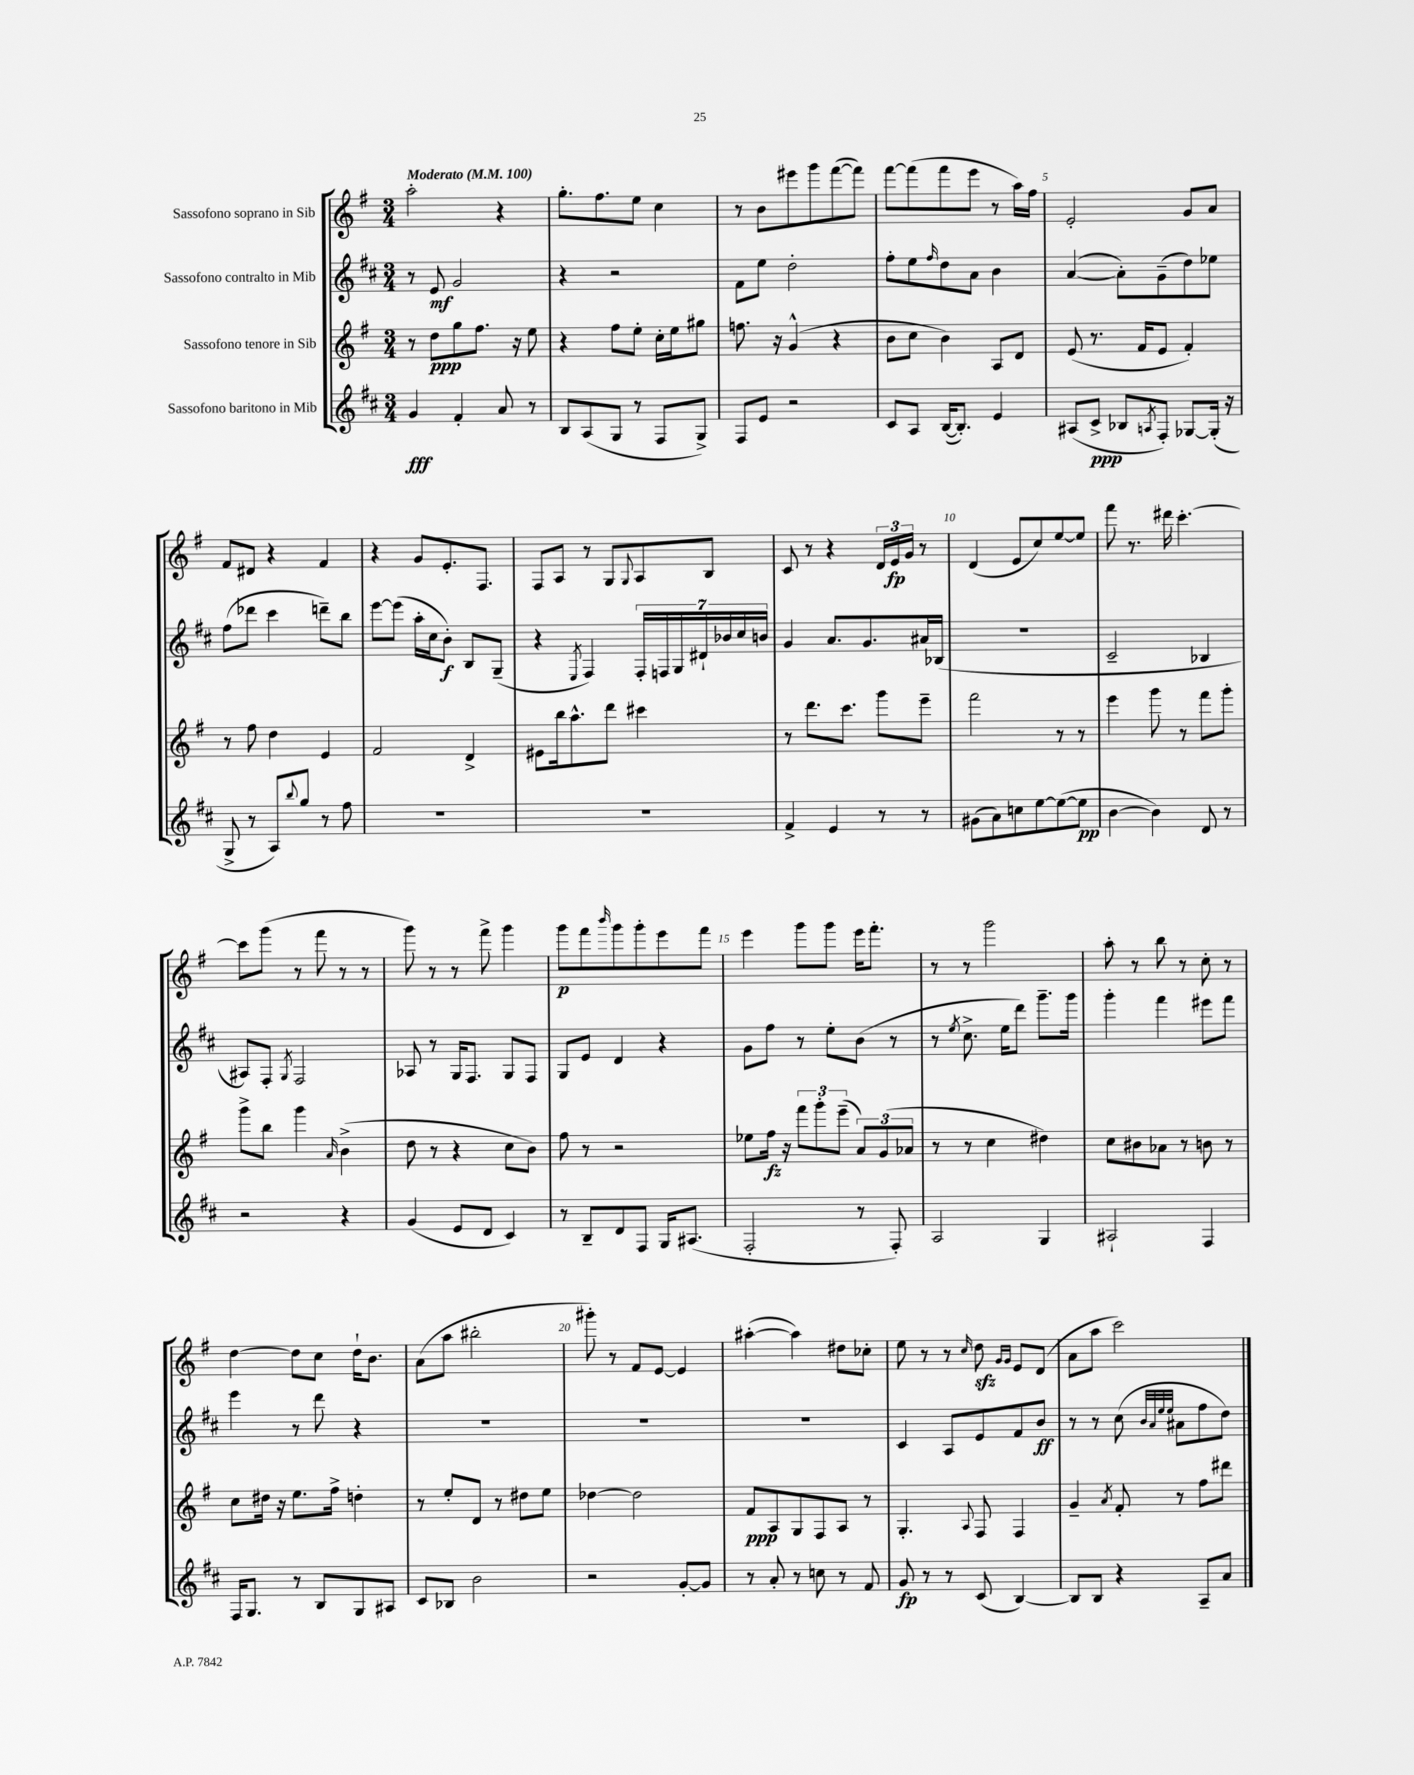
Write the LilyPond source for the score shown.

<<
\new StaffGroup <<
\new Staff = "s0" \with { instrumentName = "Sassofono soprano in Sib" } {
    \clef treble \key g \major \numericTimeSignature \time 3/4 \tempo "Moderato" 4 = 100
    a''2-. r4 |
    g''8.-. fis''8. e''8 c''4 |
    r8 b'8 eis'''8 g'''8 fis'''8~( fis'''8) |
    fis'''8~ fis'''8( fis'''8 e'''8 r8 a''16) fis''16 |
    e'2-. g'8 a'8 |
    fis'8 dis'8 r4 fis'4 |
    r4 g'8 e'8.-. fis8. |
    fis8 a8 r8 g8 \appoggiatura { g8 } a8 b8 |
    c'8 r8 r4 \tuplet 3/2 { d'16 e'16\fp g'16 } r8 |
    d'4( e'8 c''8) e''8~ e''8 |
    fis'''8 r8. dis'''16 c'''4.~-. |
    c'''8 g'''8( r8 fis'''8 r8 r8 |
    g'''8) r8 r8 fis'''8-> g'''4 |
    g'''8\p fis'''8 \grace { b'''16 } g'''8 g'''8-. e'''8 fis'''8 |
    e'''4 g'''8 g'''8 e'''16 fis'''8.-. |
    r8 r8 g'''2 |
    a''8-. r8 b''8 r8 c''8-. r8 |
    d''4~ d''8 c''8 d''16-! b'8. |
    a'8( a''8 bis''2-. |
    gis'''8-.) r8 fis'8 e'8~ e'4 |
    ais''4~-.( ais''4) dis''8 ces''8-. |
    e''8 r8 r8 \grace { c''16 } d''8\sfz \grace { g'16 g'16 } e'8 d'8( |
    a'8 a''8 c'''2) \bar "|." |
}
\new Staff = "s1" \with { instrumentName = "Sassofono contralto in Mib" } {
    \clef treble \key d \major \numericTimeSignature \time 3/4
    r8 e'8\mf g'2 |
    r4 r2 |
    fis'8 e''8 d''2-. |
    fis''8-. e''8 \grace { fis''16 } d''8 a'8 b'4 |
    a'4~( a'8-.) g'8--( d''8) ees''8 |
    fis''8( des'''8 cis'''4 d'''8--) b''8 |
    e'''8~ e'''8( a''16-. cis''16 b'8-.\f) b8 g8--( |
    r4 \acciaccatura { e8 } fis4) \tuplet 7/4 { fis16-. f16 g16 dis'16-! bes'16 cis''16 b'16 } |
    g'4 a'8. g'8. ais'16 bes16( |
    R2. |
    cis'2-- bes4 |
    ais8) fis8-. \acciaccatura { g8 } fis2 |
    aes8 r8 g16 fis8. g8 fis8 |
    g8 e'8 d'4 r4 |
    g'8 fis''8 r8 e''8-. b'8( r8 |
    r8 \acciaccatura { e''8 } cis''8.-> e''16 d'''8) g'''8.-- g'''16 |
    g'''4-. fis'''4 eis'''8 fis'''8 |
    e'''4 r8 d'''8 r4 |
    R2. |
    R2. |
    R2. |
    cis'4 a8 e'8 fis'8 b'8\ff |
    r8 r8 cis''8( \grace { b'32 a'32 e''32 e''32 } ais'8 fis''8 d''8) \bar "|." |
}
\new Staff = "s2" \with { instrumentName = "Sassofono tenore in Sib" } {
    \clef treble \key g \major \numericTimeSignature \time 3/4
    r8 d''8\ppp g''8 fis''8. r16 e''8 |
    r4 fis''8 e''8-. c''16-. e''16 gis''8 |
    f''8. r16 g'4-^( r4 |
    b'8 c''8 b'4) a8 d'8 |
    e'8( r8. fis'16 e'8 fis'4-.) |
    r8 fis''8 d''4 e'4 |
    fis'2 d'4-> |
    eis'8 b''16 a''8.-^ d'''8 cis'''4 |
    r8 d'''8. c'''8. g'''8 e'''8-- |
    fis'''2 r8 r8 |
    e'''4 g'''8 r8 fis'''8 g'''8-. |
    g'''8-> b''8 g'''4 \grace { a'16 } b'4->( |
    d''8 r8 r4 c''8 b'8) |
    fis''8 r8 r2 |
    ees''8 fis''16\fz r16 \tuplet 3/2 { fis'''8 g'''8-. e'''8--( } \tuplet 3/2 { a'8) g'8( aes'8 } |
    r8 r8 c''4 dis''4) |
    c''8 bis'8 aes'8 r8 b'8 r8 |
    c''8 dis''16 r16 e''8. fis''16-> d''4-. |
    r8 e''8-. d'8 r8 dis''8 e''8 |
    des''4~ des''2 |
    fis'8\ppp a8 g8 fis8 a8 r8 |
    g4.-. \appoggiatura { a8 } fis8 fis4 |
    g'4-- \acciaccatura { a'8 } fis'8-. r8 fis''8 dis'''8 \bar "|." |
}
\new Staff = "s3" \with { instrumentName = "Sassofono baritono in Mib" } {
    \clef treble \key d \major \numericTimeSignature \time 3/4
    g'4\fff fis'4-. a'8 r8 |
    b8 a8( g8 r8 fis8 g8->) |
    fis8 e'8 r2 |
    cis'8 a8 b16~( b8.-.) e'4 |
    ais8( cis'8->\ppp bes8 \acciaccatura { a8 } fis8-.) ges8~ ges16-.( r16 |
    g8-> r8 a8) \appoggiatura { b''8 } g''8 r8 fis''8 |
    R2. |
    R2. |
    fis'4-> e'4 r8 r8 |
    gis'8( a'8) c''8 e''8~ e''8~( e''8\pp |
    b'4~ b'4) d'8 r8 |
    r2 r4 |
    g'4( e'8 d'8 cis'4) |
    r8 b8-- d'8 fis8 g16 ais8.( |
    fis2-. r8 fis8-.) |
    a2 g4 |
    ais2-! fis4 |
    fis16 g8. r8 b8 g8 ais8 |
    cis'8 bes8 b'2 |
    r2 g'8~-. g'8 |
    r8 a'8-. r8 c''8 r8 fis'8 |
    g'8\fp r8 r8 cis'8( b4~) |
    b8 b8 r4 a8-- a'8 \bar "|." |
}
>>
>>
\layout { \context { \Score \override BarNumber.break-visibility = ##(#f #t #t) barNumberVisibility = #(every-nth-bar-number-visible 5) } }
